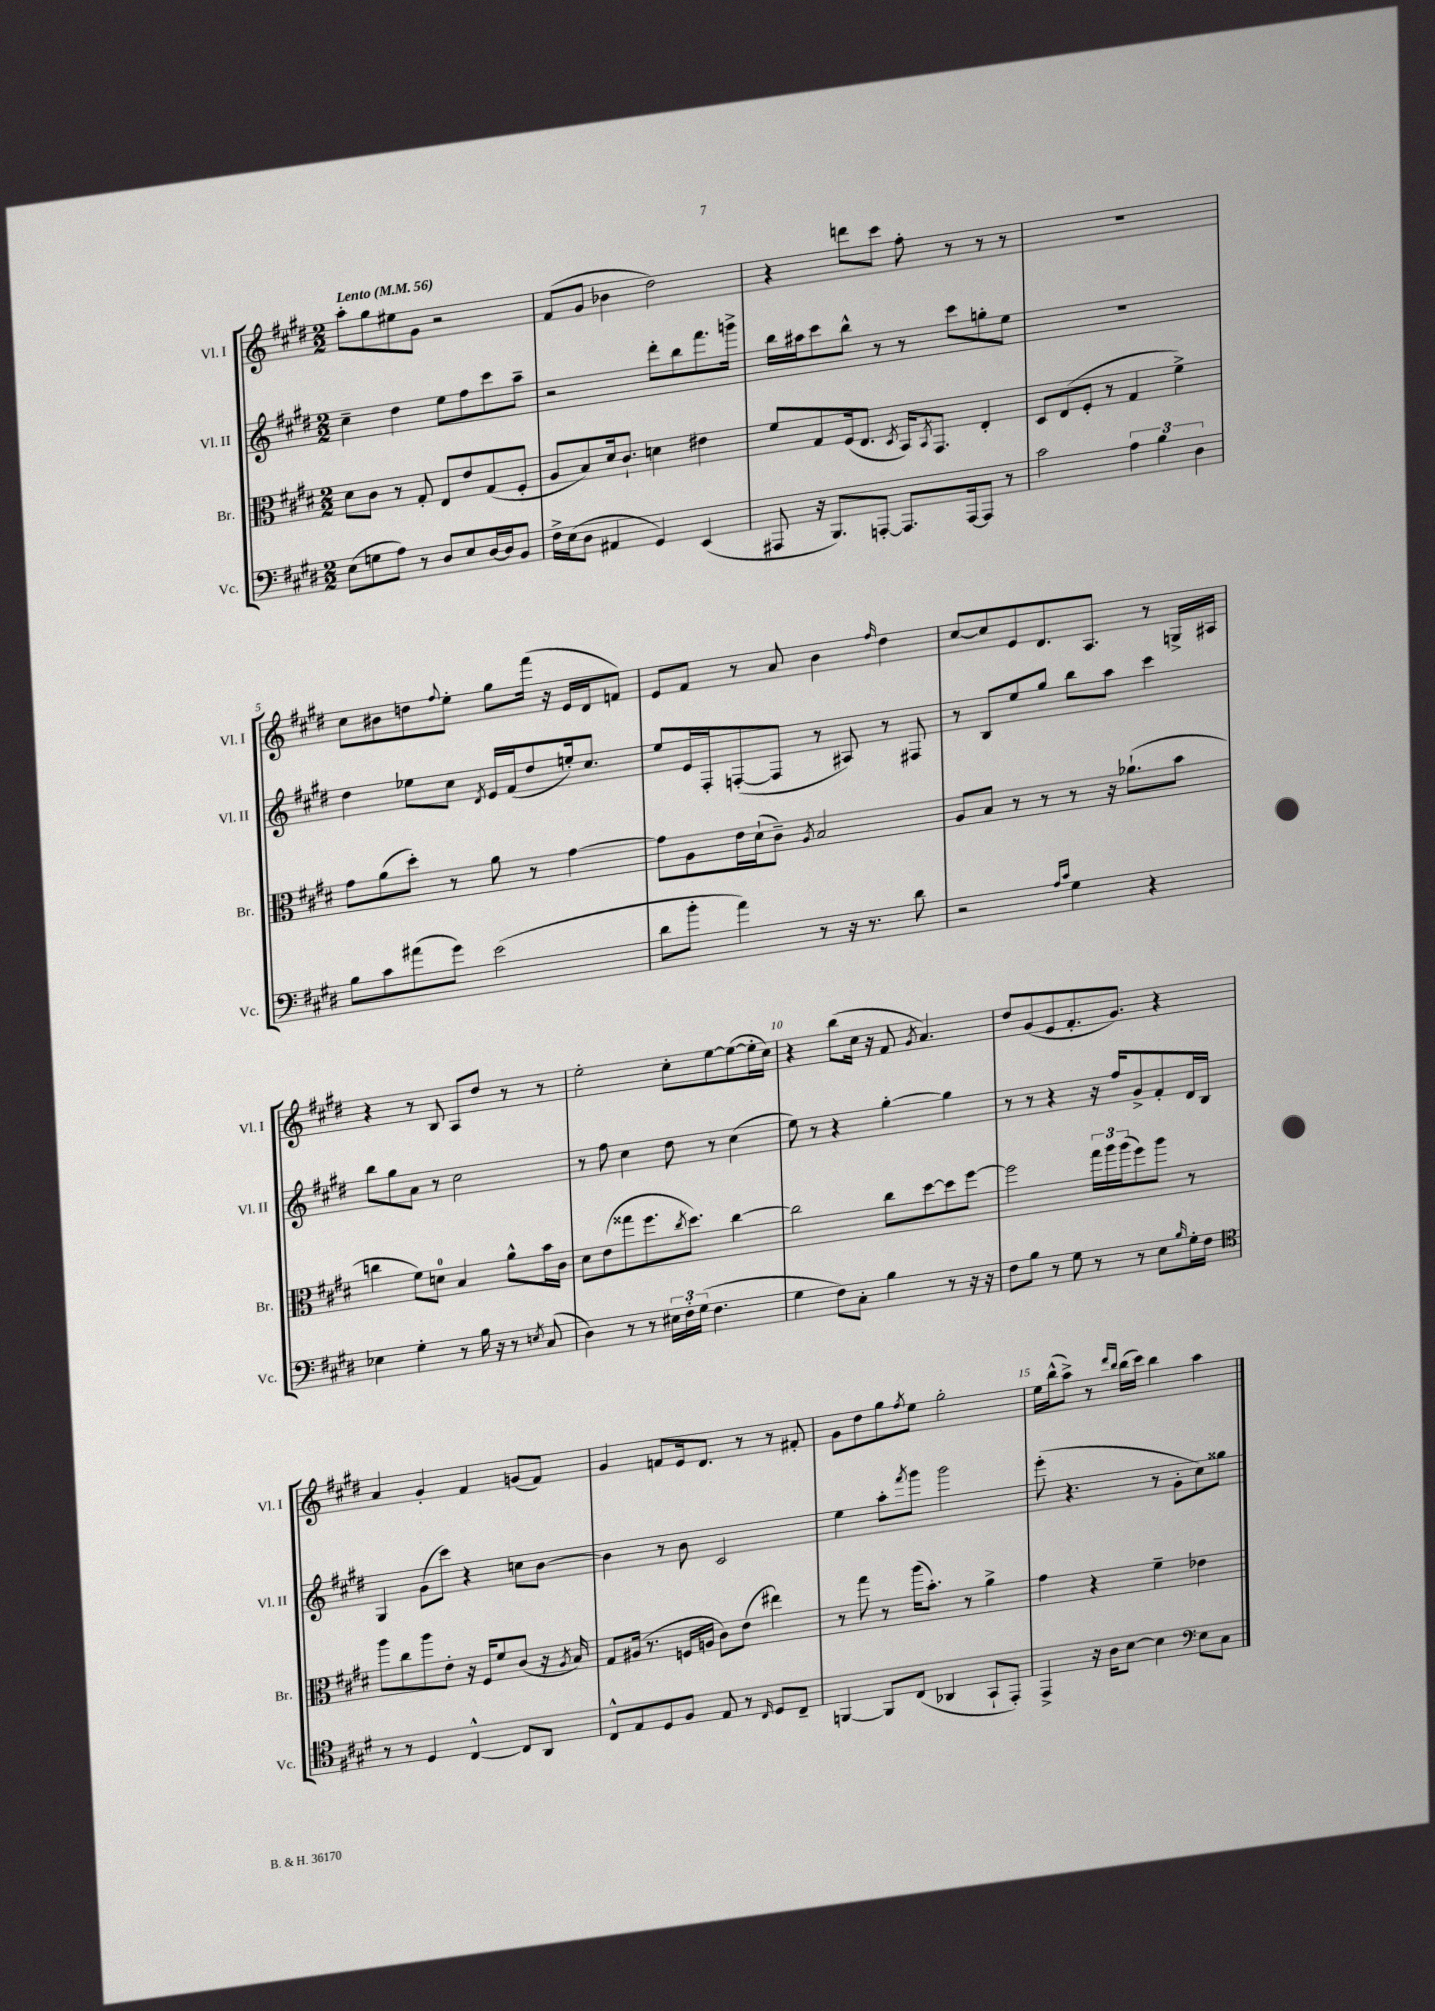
<<
\new StaffGroup <<
\new Staff = "s0" \with { instrumentName = "Vl. I" shortInstrumentName = "Vl. I" } {
    \clef treble \key e \major \numericTimeSignature \time 2/2 \tempo "Lento" 4 = 56
    a''8-. gis''8 eis''8 gis'8 r2 |
    fis'8( gis'8 bes'4 dis''2) |
    r4 d'''8 cis'''8 fis''8-. r8 r8 r8 |
    R1 |
    cis''8 bis'8 d''8 \appoggiatura { fis''8 } e''8-. gis''8 fis'''16( r16 e'16 dis'16 f'8) |
    e'8 fis'8 r8 a'8 b'4 \grace { fis''16 } dis''4 |
    cis''8~ cis''8 e'8 dis'8. a8. r8 g16-> ais16 |
    r4 r8 b8 a8 dis''8 r8 r8 |
    e''2-. cis''8-. e''8~ e''8~( e''16-. cis''16) |
    r4 b''8( cis''16 r16 fis'8 \acciaccatura { gis'8 } a'4.) |
    dis''8 gis'8( e'8 fis'8.-. gis'8.) r4 |
    a'4 gis'4-. fis'4 g'8( fis'8) |
    gis'4 f'8 e'16 dis'8. r8 r8 fis'8-. |
    gis'8 dis''8 gis''8 \acciaccatura { fis''8 } e''8 gis''2-. |
    e''16 b''16-^( a''8->) r8 \grace { dis'''16 b''16 } b''16( cis'''16) b''4 a''4 \bar "|." |
}
\new Staff = "s1" \with { instrumentName = "Vl. II" shortInstrumentName = "Vl. II" } {
    \clef treble \key e \major \numericTimeSignature \time 2/2
    cis''4-- dis''4 e''8 fis''8 cis'''8 a''8-- |
    r2 dis'''8-. b''8 fis'''8. g'''16-> |
    b''16 ais''16 cis'''8 b''8-^ r8 r8 cis'''8 g''8-. e''8 |
    R1 |
    dis''4 ees''8 cis''8 \acciaccatura { dis'8 } e'16 fis'16( dis''8 e''16-.) cis''8. |
    e''8 e'16 fis16-. f8~-.( f8 r8 ais8) r8 fis8 |
    r8 b8 e''8 gis''8 b''8 a''8 cis'''4 |
    b''8 gis''8 a'8 r8 cis''2 |
    r8 fis''8 cis''4 dis''8 r8 cis''4( |
    e''8) r8 r4 gis''4~-. gis''4 |
    r8 r8 r4 r16 fis''16 gis'8-> fis'8-. dis'16 b16 |
    gis4 gis'8( cis'''8) r4 c''8 b'8~ |
    b'4 r8 b'8 cis'2 |
    e''4 a''8-. \acciaccatura { fis'''8 } gis'''8 gis'''2 |
    e'''8-.( r4. r8 gis'8-. cis''8) gisis''8 \bar "|." |
}
\new Staff = "s2" \with { instrumentName = "Br." shortInstrumentName = "Br." } {
    \clef alto \key e \major \numericTimeSignature \time 2/2
    dis'8 cis'8 r8 gis8-. e8 e'8 gis8( fis8-. |
    a8 b8) dis'16 cis'8.-! d'4 eis'4 |
    fis'8 gis8 fis16( e8. \acciaccatura { dis8 } b,16) \acciaccatura { b,8 } gis,8. e4-. |
    dis8 e8( fis8-. r8 gis4 fis'4->) |
    gis'8 a'8( dis''8-.) r8 a'8 r8 gis'4~ |
    gis'8 a8 e'16 dis'16-!( cis'8--) \acciaccatura { a8 } b2 |
    a8 b8 r8 r8 r8 r16 aes'8.-!( b'8 |
    c''4 fis'8) d'8-0 b4 a'8-^ b'16 cis'16 |
    dis'8 e'8( gisis''8 fis''8. \acciaccatura { cis''8 } dis''8.) cis''4~ |
    cis''2 cis''8 dis''8~ dis''8 fis''8~ |
    fis''2 \tuplet 3/2 { gis''16 a''16 a''16( } fis''8) a''8 r8 |
    a''8 cis''8 a''8 e'8-. r16 fis16 fis'8 cis'8( r16 \acciaccatura { a8 } b16) |
    gis8 ais16( r8. f16 a16 cis'8) e'8( eis''4) |
    r8 gis''8 r8 a''16( b'8.-.) r8 a'4-> |
    gis'4 r4 fis'4-- ees'4 \bar "|." |
}
\new Staff = "s3" \with { instrumentName = "Vc." shortInstrumentName = "Vc." } {
    \clef bass \key e \major \numericTimeSignature \time 2/2
    e8( g8 a8) r8 dis8 e8 dis16~ dis16 b,8 |
    fis16-> e16( dis8 ais,4 gis,4) e,4( |
    ais,,8 r16 b,,8.) a,,8~-. a,,8. a,,16~ a,,8 r8 |
    cis'2 \tuplet 3/2 { a4 b4 dis4 } |
    b8 cis'8 ais'8( gis'8) e'2( |
    dis'8 b'8-. a'4) r8 r16 r8. dis'8 |
    r2 \grace { a16 cis'16 } gis4 r4 |
    ees4 gis4-. r8 b16 r16 r8 \acciaccatura { e8 } cis8( |
    dis4) r8 r8 \tuplet 3/2 { eis16 fis16-. gis16( } fis4. |
    gis4 fis8) cis8-. b4 r8 r16 r16 |
    fis8 b8 r8 gis8 r8 r8 e8 \grace { b16 } gis16-. fis16 |
    \clef tenor r8 r8 dis4 cis4~-^ cis8 a,8 |
    cis8-^ e8 dis8 fis8 e8 r8 \grace { cis16 } dis8 cis8-- |
    f,4~ f,8 cis8( aes,4 gis,8-! e,8-.) |
    e,4-> r16 a16 b8~ b4 \clef bass e8 cis8 \bar "|." |
}
>>
>>
\layout { \context { \Score \override BarNumber.break-visibility = ##(#f #t #t) barNumberVisibility = #(every-nth-bar-number-visible 5) } }
